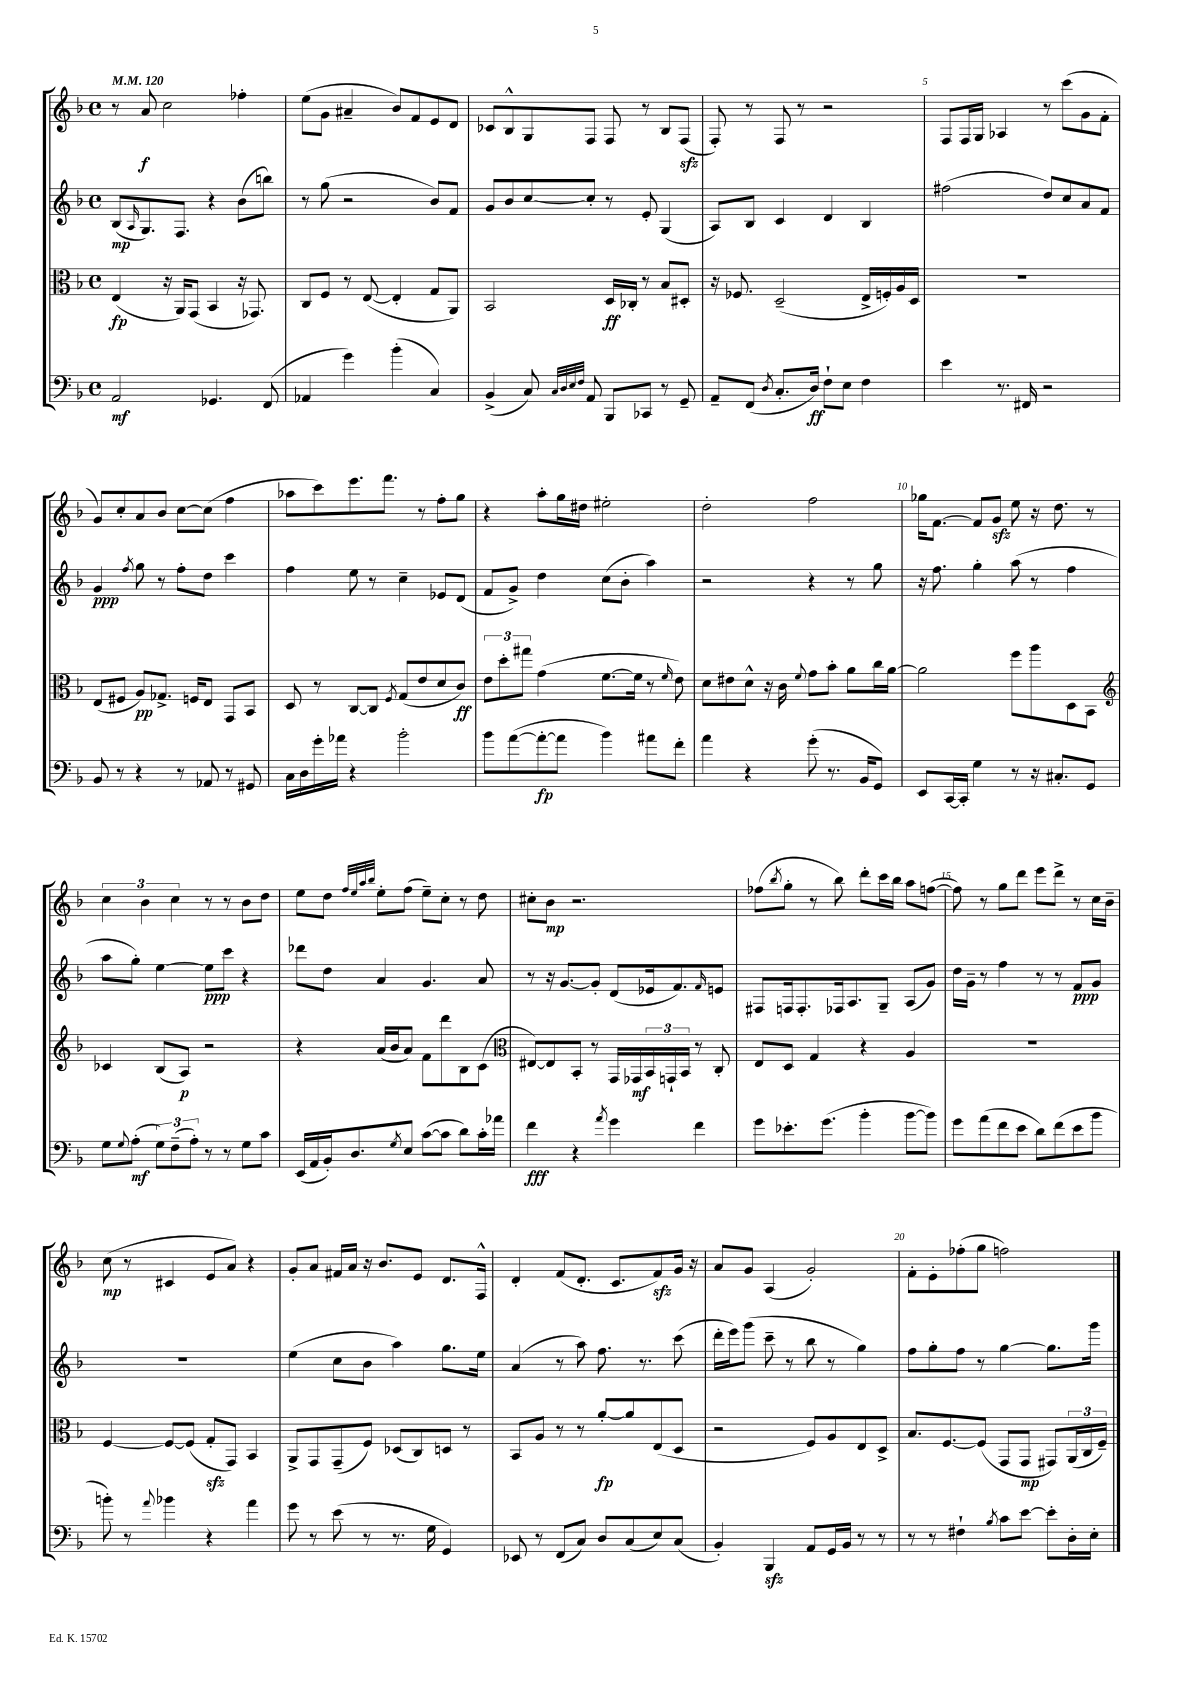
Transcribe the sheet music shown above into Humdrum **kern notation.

**kern	**kern	**kern	**kern
*staff4	*staff3	*staff2	*staff1
*clefF4	*clefC3	*clefG2	*clefG2
*k[b-]	*k[b-]	*k[b-]	*k[b-]
*M4/4	*M4/4	*M4/4	*M4/4
*met(c)	*met(c)	*met(c)	*met(c)
*MM120	*MM120	*MM120	*MM120
2AA	(4E	(8B-	8r
.	.	16qqA	.
.	.	8.G)	8a
.	16r	.	2cc
.	16AA)	8.F	.
.	(8GG	.	.
4.GG-	4BB-	4r	.
.	16r	(8b-	4ff-'
.	8.GG-)	.	.
(8FF	.	8bb)	.
=	=	=	=
4AA-	8C	8r	(8ee
.	8F	(8gg	8g
4g)	8r	2r	4a#~
.	([8E	.	.
(4b-'	4E']	.	8b-)
.	.	.	8f
4C)	8G	8b-)	8e
.	8AA)	8f	8d
=	=	=	=
(4BB-^	2BB-	8g	8c-
.	.	8b-	8B-^^
8C)	.	[8cc	8G
32qqC	.	.	.
32qqD	.	.	.
32qqE	.	.	.
32qqF	.	.	.
8AA	.	8cc']	8F
8BBB-	16D	8r	8F
.	16C-'	.	.
8CC-	8r	8e'	8r
8r	8B-	(4G	8B-
8GG~	8D#'	.	(8F
=	=	=	=
8AA~	16r	8A)	8F')
.	8.F-	.	.
(8FF	.	8B-	8r
8qD	.	.	.
8.C'	(2D~	4c	8F
.	.	.	8r
16D)	.	.	.
8F`	.	4d	2r
8E	.	.	.
4F	16E^	4B-	.
.	16F')	.	.
.	16A	.	.
.	16D	.	.
=	=	=	=
4e	1r	(2ff#	8F
.	.	.	16F
.	.	.	16G
8.r	.	.	4A-
16FF#	.	.	.
2r	.	8dd)	8r
.	.	8cc	(8ccc
.	.	8a	8g
.	.	8f	8f'
=	=	=	=
8BB-	(8E	4g	8g)
8r	8F#	.	8cc'
.	.	8qff	.
4r	8A)	8gg	8a
.	8.G-^	8r	8b-
8r	.	8ff'	[8cc
.	16F	.	.
8AA-	8E	8dd	(8cc]
8r	8GG	4ccc	4ff
8GG#	8BB-	.	.
=	=	=	=
16C	8D	4ff	8aa-
16D	.	.	.
16g'	8r	.	8ccc)
16a-	.	.	.
4r	[8C	8ee	8.eee
.	8C]	8r	.
.	.	.	8.fff
.	8qF	.	.
2b-'	(8G	4cc~	.
.	8e	.	8r
.	8d	8e-	8ff'
.	8c)	(8d	8gg
=	=	=	=
8b-	12e	8f	4r
.	12dd'	.	.
([8a	.	8g^)	.
.	12gg#	.	.
8a'_	(4g	4dd	8aa'
8a]	.	.	16gg
.	.	.	16dd#
4b-)	[8.f	(8cc	2ee#'
.	.	8b-'	.
.	16f]	.	.
8a#	8r	4aa)	.
.	16qqf	.	.
8f'	8e)	.	.
=	=	=	=
4a	8d	2r	2dd'
.	8e#	.	.
4r	8d^^	.	.
.	16r	.	.
.	16c	.	.
.	8qqf	.	.
(8g'	8g	4r	2ff
8.r	8b-'	.	.
.	8a	8r	.
16BB-	.	.	.
8GG)	16cc	8gg	.
.	[16a	.	.
=	=	=	=
8EE	2a]	16r	16gg-
.	.	8.ff	[8.f
[16CC	.	.	.
16CC']	.	.	.
4G	.	4gg'	8f]
.	.	.	8g
8r	8ff	(8aa	8ee
16r	8aa	8r	16r
8.C#'	.	.	8.dd
.	8D	4ff	.
8GG	8BB-	.	8r
=	=	=	=
*	*clefG2	*	*
8G	4c-	8aa	6cc
8qqG	.	.	.
(8A'	.	8gg')	.
.	.	.	6b-
12G)	(8B-	[4ee	.
(12F~	.	.	6cc
.	8A)	.	.
12A')	.	.	.
8r	2r	8ee]	8r
8r	.	8ccc	8r
8G	.	4r	8b-
8c	.	.	8dd
=	=	=	=
(16EE	4r	8ddd-	8ee
16AA	.	.	.
16BB-')	.	8dd	8dd
8.D	.	.	.
.	.	.	32qqff
.	.	.	32qqee
.	.	.	32qqaa
.	.	.	32qqbb-
.	(16a	4a	8ee'
.	16b-	.	.
8qG	.	.	.
8E	8a)	.	(8ff
([8c	8f	4.g	8ee~)
8c]	8ddd	.	8cc'
8d)	8B-	.	8r
16c'	(8c	8a	8dd
16a-	.	.	.
=	=	=	=
*	*clefC3	*	*
4f	[8E#)	8r	8cc#'
.	8E#]	16r	8b-
.	.	[8.g	.
4r	8BB-'	.	2.r
.	8r	8g']	.
8qa	.	.	.
4g	16GG	(8d	.
.	16GG-	.	.
.	24BB-	16e-	.
.	24GG`	.	.
.	.	8.f)	.
.	24BB-	.	.
4f	8r	.	.
.	.	16qqf	.
.	8C'	8e	.
=	=	=	=
8g	8E	8F#	(8ff-
.	.	.	8qbb-
8.e-'	8D	16F	8gg'
.	.	8.F'	.
.	4G	.	8r
(8.g	.	.	.
.	.	16F-	8bb-)
.	.	8.A	.
4b-'	4r	.	8ddd'
.	.	8G~	16ccc
.	.	.	16bb-
[8b-	4A	(8A	8aa
8b-])	.	8g)	([8ff
=	=	=	=
8g	1r	16dd	8ff])
.	.	16g~	.
(8a	.	8r	8r
8f	.	4ff	8gg
8e	.	.	8ddd
8d)	.	8r	8eee
(8f	.	8r	8ddd^
8e	.	8f	8r
8b-	.	8g	16cc
.	.	.	16b-~
=	=	=	=
8b')	[4F	1r	(8cc
8r	.	.	8r
8qqa	.	.	.
4b-	8F_	.	4c#
.	(8F]	.	.
4r	8G'	.	8e
.	8GG)	.	8a)
4a	4BB-	.	4r
=	=	=	=
8g	8AA^	(4ee	8g'
8r	8GG	.	8a
(8e	(8GG~	8cc	16f#
.	.	.	16a
8r	8F)	8b-	16r
.	.	.	8.b-
8.r	(8D-	4aa)	.
.	8C)	.	8e
16G	.	.	.
4GG)	8D	8.gg	8.d
.	8r	.	.
.	.	16ee	16F^^
=	=	=	=
8EE-	8BB-	(4a	4d'
8r	8A	.	.
(8FF	8r	8r	(8f
8C)	8r	8aa)	8.d'
8D	[8a'	8.ff	.
.	.	.	8.c
(8C	8a]	.	.
.	.	8.r	.
8E)	(8E	.	8f)
(8C	8D	(8ccc	16g
.	.	.	16r
=	=	=	=
4BB-')	2r	16ddd'	8a
.	.	16eee)	.
.	.	(8ggg	8g
4BBB-	.	8ccc~	(4A
.	.	8r	.
8AA	8F)	8bb-	2g')
16GG	8A	8r	.
16BB-	.	.	.
8r	8E	4gg)	.
8r	8D^	.	.
=	=	=	=
8r	8.B-	8ff	8f'
8r	.	8gg'	8e'
.	[8.F	.	.
4F#`	.	8ff	(8ff-'
.	(8F]	8r	8gg
8qB-	.	.	.
8c	8GG	[4gg	2ff)
[8e	8GG	.	.
8e']	8GG#)	8.gg]	.
16D'	(24AA	.	.
.	24C	.	.
16E'	.	16ggg	.
.	24F~)	.	.
==	==	==	==
*-	*-	*-	*-
